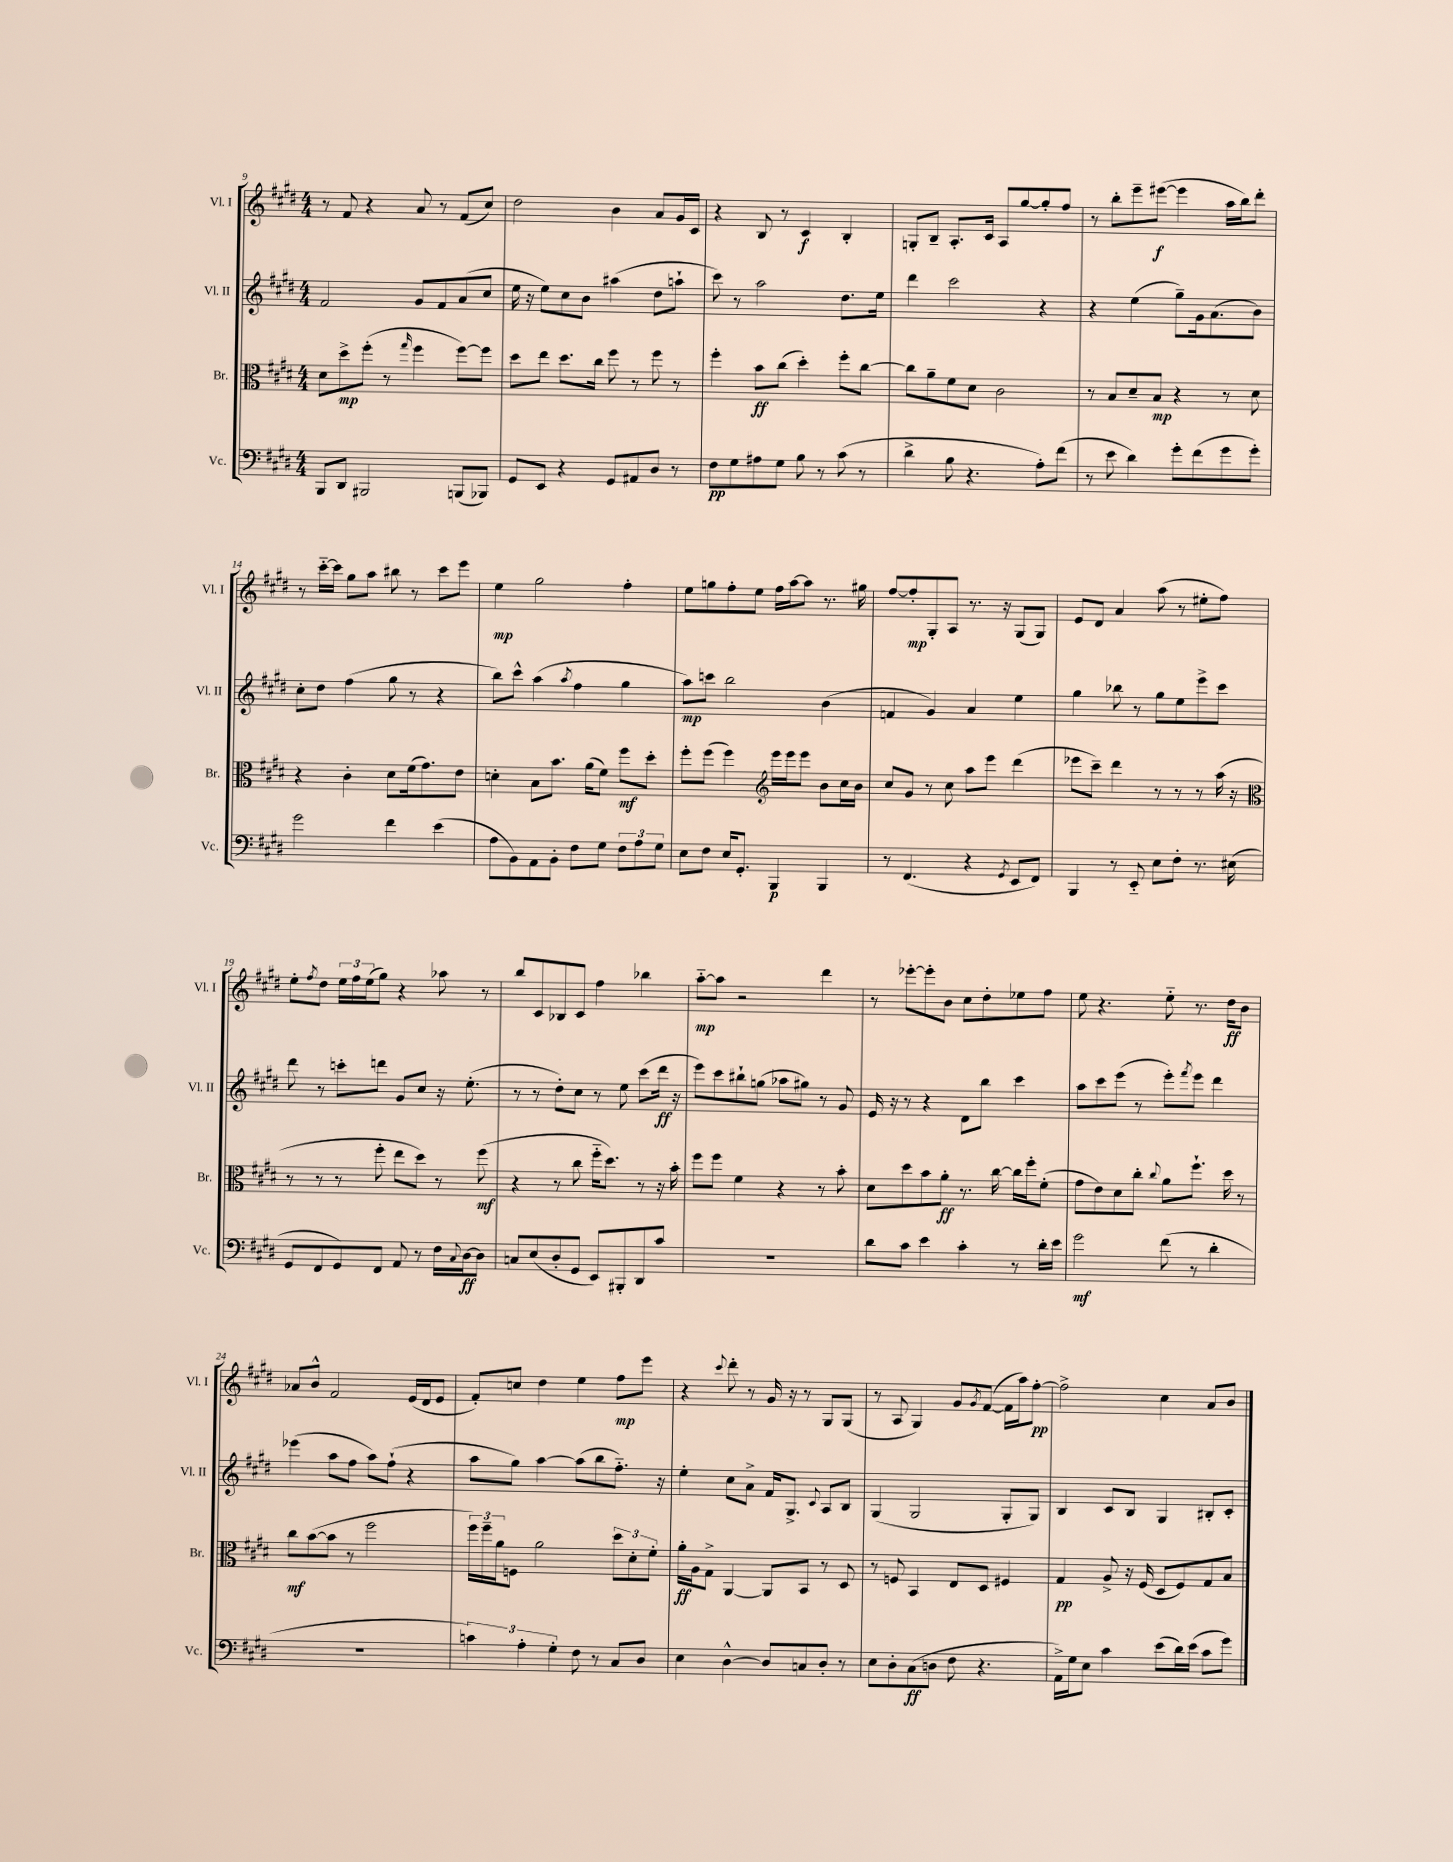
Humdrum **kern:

**kern	**kern	**kern	**kern
*staff4	*staff3	*staff2	*staff1
*clefF4	*clefC3	*clefG2	*clefG2
*k[f#c#g#d#]	*k[f#c#g#d#]	*k[f#c#g#d#]	*k[f#c#g#d#]
*M4/4	*M4/4	*M4/4	*M4/4
8BBB	8d#	2f#	8r
8DD#	8dd#^	.	8f#
2BBB#	(8ff#'	.	4r
.	8r	.	.
.	16qqgg#	.	.
.	4ff#	8g#	8a
.	.	8f#	8r
(8BBB	[8ff#)	(8a	(8f#
8BBB-)	8ff#]	8cc#	8cc#)
=	=	=	=
8GG#	8dd#	16ee	2dd#
.	.	16r	.
8EE	8ee	8ee)	.
4r	8.dd#	8cc#	.
.	.	8b	.
.	16cc#	.	.
8GG#	8ff#	(4aa#	4b
8AA#	8r	.	.
8D#	8ff#	8dd#	8a
8r	8r	8aa`	16g#
.	.	.	16c#
=	=	=	=
8F#	4ff#'	8ccc#)	4r
8G#	.	8r	.
8A#	8b	2aa	8B
8G#	(8cc#	.	8r
8B	4dd#')	.	4c#
8r	.	.	.
(8c#	8ff#'	8.dd#	4B'
8r	[8cc#	.	.
.	.	16ee	.
=	=	=	=
4d#^	8cc#]	4ddd#	8G'
.	8a~	.	8B~
8B	8f#	2ccc#	8.A'
4.r	8d#	.	.
.	.	.	16c#
.	2c#	.	8A
.	.	.	[8gg#
8A')	.	4r	8gg#']
(8f#	.	.	8ff#
=	=	=	=
8r	8r	4r	8r
8e	8B	.	8bb'
4d#)	8d#~	(4ee	8eee~
.	8B	.	([8eee#
8g#'	4r	8gg#~)	4eee#]
(8f#	.	16g#	.
.	.	(8.a	.
8g#	8r	.	16aa
.	.	.	16bb)
8g#')	8d#	8b)	8ddd#'
=	=	=	=
2g#	4r	8cc#'	8r
.	.	8dd#	[16ccc#'~
.	.	.	16ccc#]
.	4c#'	(4ff#	8gg#
.	.	.	8aa
4f#	8d#	8gg#	8bb#
.	(16f#	8r	8r
.	8.g#)	.	.
(4e	.	4r	8ccc#
.	8e	.	8eee
=	=	=	=
8A	4d'	8bb)	4ee
8BB)	.	8ccc#^^	.
8AA	8B	(4aa	2gg#
8BB'	8.b	.	.
.	.	8qaa	.
8F#	.	4ff#	.
.	(16a	.	.
8G#	8f#)	.	.
12F#	8ff#	4gg#	4ff#'
12A	.	.	.
.	8dd#'	.	.
12G#	.	.	.
=	=	=	=
8E	8ff#'	8aa)	8ee
8F#	(8ff#	8ccc	8gg
16E	4ff#)	2bb	8ff#'
8.GG#'	.	.	.
.	.	.	8ee
*	*clefG2	*	*
4BBB	16eee	.	16ff#
.	16eee	.	[16aa
.	8eee	.	8aa]
4BBB	8b	(4b	8.r
.	16cc#	.	.
.	16b	.	16gg#
=	=	=	=
8r	8cc#	4f	[8ff#
(4.FF#	8g#	.	8ff#']
.	8r	4g#)	8G#'
.	8cc#	.	8A
4r	8aa	4a	8.r
.	8eee	.	.
.	.	.	16r
8qGG#	.	.	.
8EE	(4ddd#	4ee	(8G#
8FF#)	.	.	8G#)
=	=	=	=
4BBB	8eee-	4gg#	8e
.	8ccc#~)	.	8d#
8r	4ddd#	8bb-	4a
8EE'~	.	8r	.
8E	8r	8gg#	(8aa
8F#'	8r	8ee	8r
8.r	8r	8eee^	8ee#'
.	(16aa	8ccc#	8ff#)
(16E#	16r	.	.
=	=	=	=
*	*clefC3	*	*
8GG#	8r	8ddd#	8ee'
.	.	.	8qff#
8FF#	8r	8r	8dd#
8GG#)	8r	8ccc'	24ee
.	.	.	24ff#
.	.	.	(24ee
8FF#	8ff#'	8ddd	8gg#)
8AA	8ee	8g#	4r
8r	8dd#)	8cc#	.
16F#	8r	16r	8aa-
8qqC#	.	.	.
[16D#	.	(8.ee'	.
8D#]	(8ff#	.	8r
=	=	=	=
8C	4r	8r	8bb
(8E	.	8r	8c#
8D#'	8r	8dd#')	8B-
8GG#	8cc#	8cc#	8c#
8EE)	16ff#'~	8r	4ff#
.	8.dd#)	.	.
8BBB#'	.	8ee	.
8DD#	8r	(8ccc#	4bb-
8c#	16r	16ddd#	.
.	16b'	16r	.
=	=	=	=
1r	8ff#	8eee)	[8aa'~
.	8ff#	8ccc#	8aa]
.	4f#	8bb#`	2r
.	.	(8gg	.
.	4r	8aa-	.
.	.	8gg#)	.
.	8r	8r	4ddd#
.	8b'	8g#	.
=	=	=	=
8d#	8d#	16e	8r
.	.	16r	.
8c#	8dd#	8r	[8eee-'
4e	8b	4r	8eee-']
.	8a'	.	8b
4c#'	8.r	8d#	8cc#
.	.	8bb	8dd#'
.	[16cc#	.	.
8r	16cc#]	4ccc#	8ee-
.	16ff#'	.	.
16d#'	(8f#'	.	8ff#
16e	.	.	.
=	=	=	=
2g#	8g#	8aa	8ee
.	8e)	8ccc#	4.r
.	8d#	(8eee	.
.	8cc#'	8r	.
.	8qqcc#	.	.
(8f#	8a	8eee')	8ee'~
.	.	8qfff#	.
8r	8.ff#`	8eee	8.r
4d#'	.	4ddd#	.
.	16dd#	.	16dd#
.	8r	.	8b
=	=	=	=
1r	8cc#	(4eee-	8a-
.	([8b	.	8b^^
.	8b]	8aa	2f#
.	8r	8ff#	.
.	2ff#	8aa)	.
.	.	(8ff#`	.
.	.	4r	(16e
.	.	.	16d#
.	.	.	8e
=	=	=	=
6c)	24ff#)	8aa	8f#')
.	24ff#~	.	.
.	24a	.	.
.	8F	8gg#)	8cc
6A'	.	.	.
.	2a	[4aa	4dd#
6G#'	.	.	.
8F#	.	(8aa]	4ee
8r	.	8bb	.
8C#	12dd#	8.ff#'~)	8ff#
.	12d#'	.	.
8D#	.	.	8eee
.	12f#'	.	.
.	.	16r	.
=	=	=	=
4E	16a'	4ee'	4r
.	16A	.	.
.	8G#^	.	.
.	.	.	8qqccc#
[4D#^^	[4AA	8cc#	8ddd#'
.	.	8a^	8r
8D#]	8AA]	16f#	16g#
.	.	8.G#^	16r
8C	8BB	.	8r
.	.	8qqc#	.
8D#'	8r	8A	8G#
8r	8D#	8B	(8G#
=	=	=	=
8E	8r	(4G#	8r
8D#'	8F	.	8A
(8C#	4BB	2G#	4G#)
8D	.	.	.
8F#	8E	.	8g#
.	.	.	8qg#
4.r	8D#	.	([8f#
.	4F#	8G#'	16f#]
.	.	.	16aa)
.	.	8G#)	[8ff#'
=	=	=	=
16AA^)	4G#	4B	2ff#^]
16G#	.	.	.
8E	.	.	.
4c#	8A^	8c#	.
.	16r	8B	.
.	(16F#	.	.
(8e	8D#	4G#	4cc#
16d#)	8F#)	.	.
(16e	.	.	.
8c#	8G#	8B#'	8a
8g#)	8B	8c#'	8b
==	==	==	==
*-	*-	*-	*-
